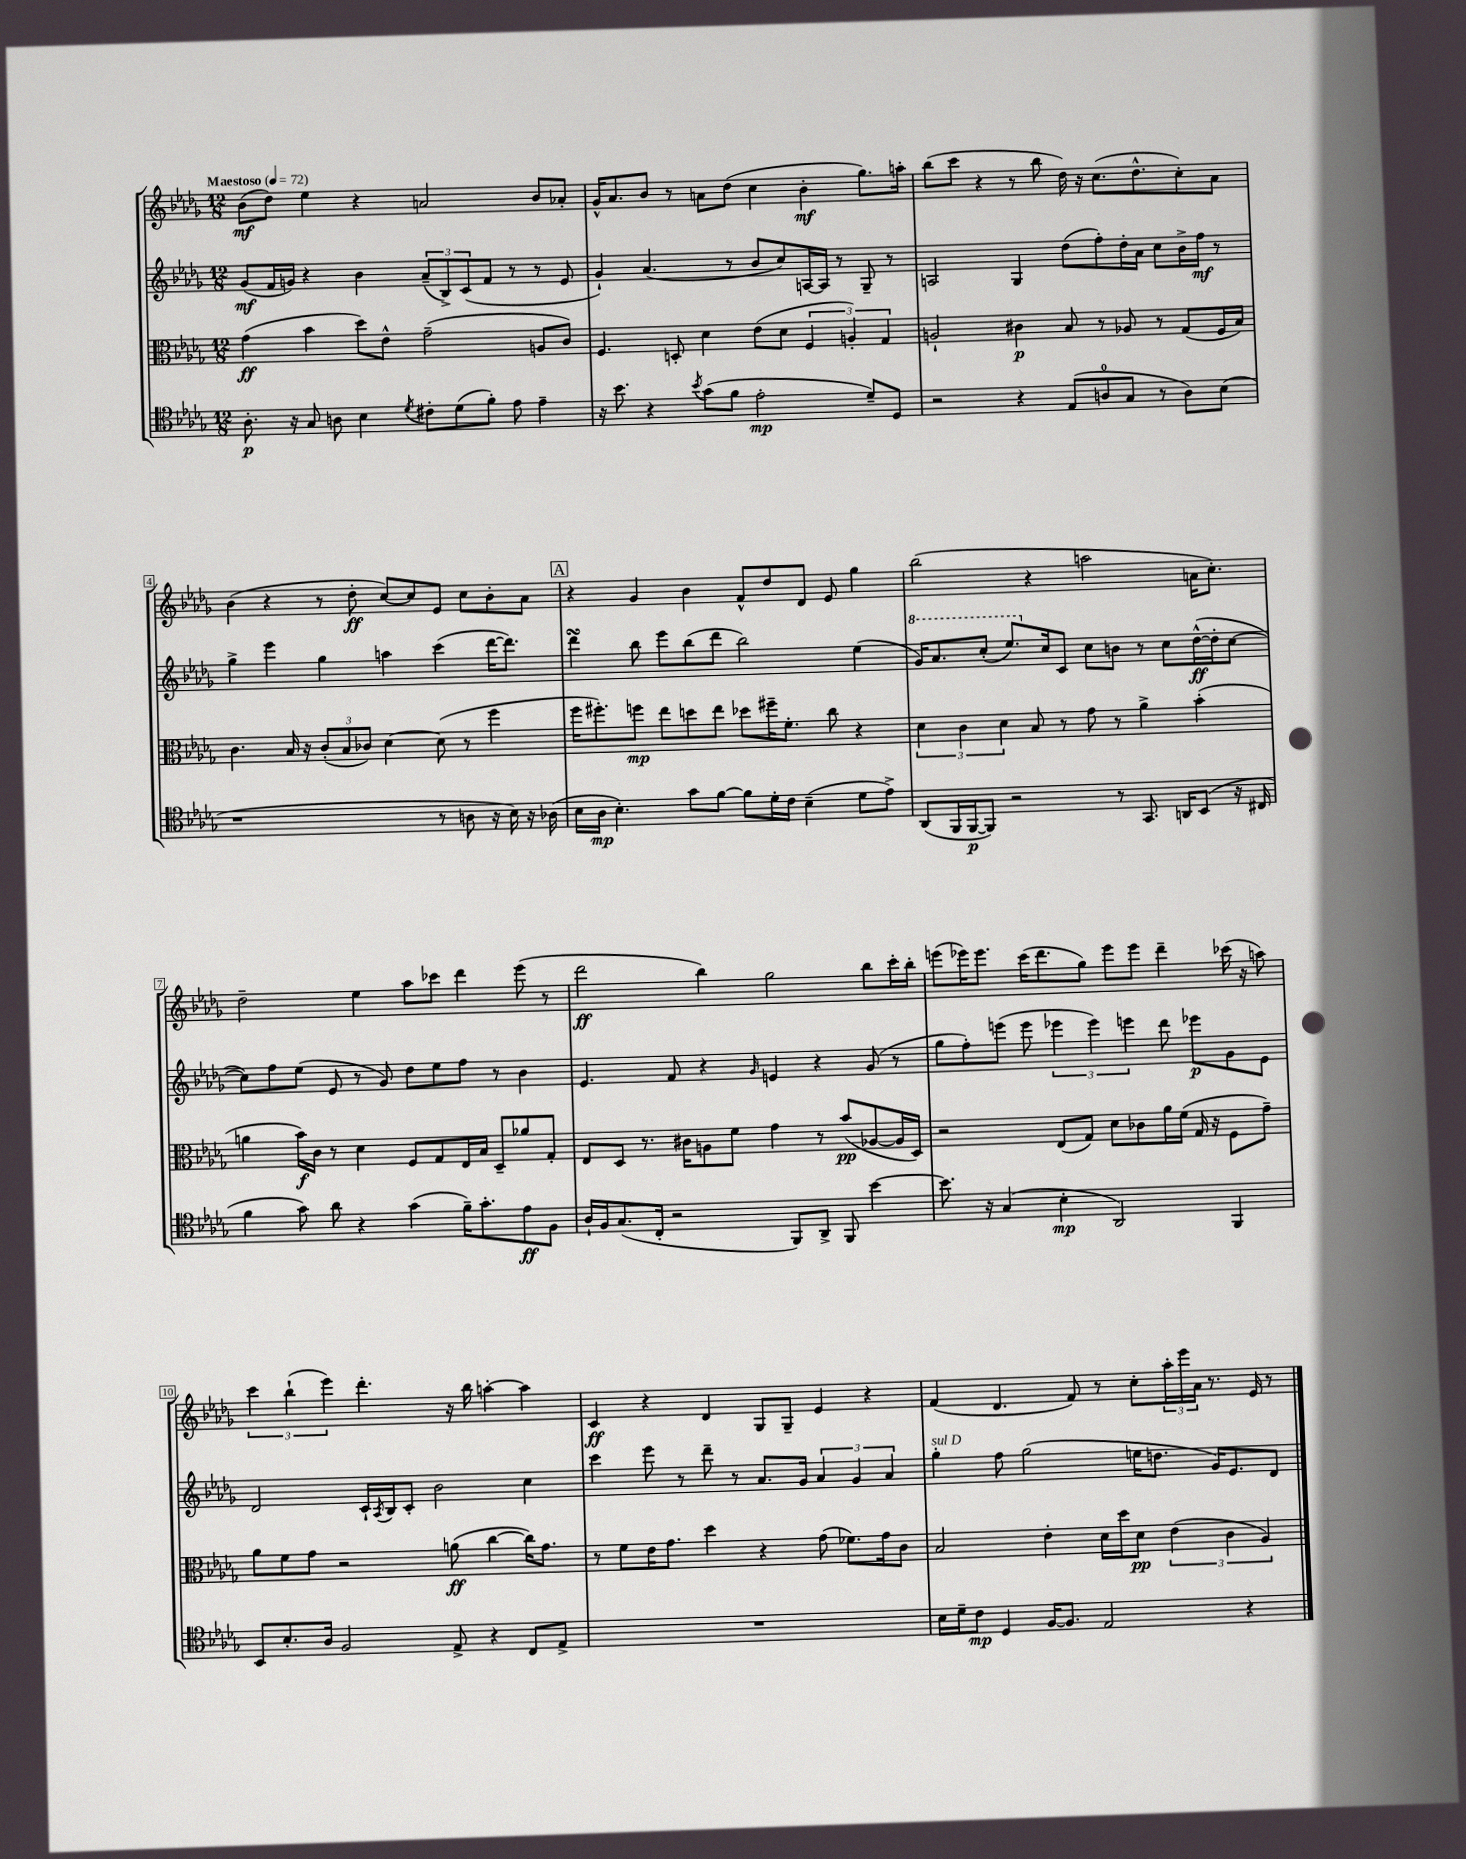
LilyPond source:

<<
\new StaffGroup <<
\new Staff = "s0" {
    \clef treble \key des \major \numericTimeSignature \time 12/8 \tempo "Maestoso" 4 = 72
    bes'8\mf( des''8) ees''4 r4 a'2 bes'8 aes'8-. |
    ges'16-^ aes'8. bes'8 r8 a'8 des''8( c''4 bes'4-.\mf ges''8.) a''16-. |
    bes''8( c'''8 r4 r8 bes''8 des''16) r16 c''8.( des''8.-^ c''8-.) aes'8 |
    bes'4( r4 r8 des''8-.\ff c''8~) c''8 ees'8 c''8 bes'8-. aes'8 |
    \mark \markup { \box "A" } r4 ges'4 bes'4 f'8-^ des''8 des'8 ees'8 ges''4 |
    bes''2( r4 a''2 a'16 c''8.-.) |
    des''2-- ees''4 aes''8 ces'''8 des'''4 ees'''8( r8 |
    des'''2\ff bes''4) ges''2 bes''8 c'''16-. bes''16-. |
    e'''8( ees'''16) ees'''8. c'''16( des'''8. ges''8) ees'''8 ees'''8 des'''4-- ces'''16( r16 a''8) |
    \tuplet 3/2 { c'''4 bes''4-!( ees'''4) } des'''4.-. r16 bes''16 a''4~-. a''4 |
    c'4\ff r4 des'4 ges8 ges8-- ees'4 r4 |
    f'4( des'4. f'8) r8 c''8-. \tuplet 3/2 { aes''16-. ees'''16 aes'16 } r8. ees'16 r8 \bar "|." |
}
\new Staff = "s1" {
    \clef treble \key des \major \numericTimeSignature \time 12/8
    ges'8\mf( f'16 g'16) r4 bes'4 \tuplet 3/2 { aes'8--( bes8->) c'8( } f'8 r8 r8 ees'8 |
    ges'4-!) aes'4.( r8 bes'8 c''8) a16~ a16 r8 ges8-- r8 |
    a2 ges4 des''8( f''8-.) des''16-. aes'16 c''8 bes'16-> f''16\mf r8 |
    ges''4-> ees'''4 ges''4 a''4 c'''4( des'''16~ des'''8.) |
    \mark \markup { \box "A" } des'''4\turn bes''8 ees'''8 bes''8( des'''8 bes''2) ees''4( |
    \ottava #1 ges''16) aes''8. c'''8-.( ees'''8.) \ottava #0 c''16 c'8 c''8 b'8 r8 c''8 des''16~-^\ff( des''16-. c''8~ |
    c''8) f''8 ees''8( ees'8 r8 ges'8) des''8 ees''8 f''8 r8 bes'4 |
    ees'4. f'8 r4 \grace { ges'16 } e'4 r4 ges'8( r8 |
    ges''8 f''8-.) e'''8( e'''8 \tuplet 3/2 { ees'''4 ees'''4) e'''4 } des'''8 ees'''8\p ges'8 ees'8 |
    des'2 c'16-! \acciaccatura { aes8 } bes16 c'8-. bes'2 c''4 |
    c'''4 ees'''8 r8 des'''8-- r8 aes'8. ges'16 \tuplet 3/2 { aes'4 ges'4 aes'4 } |
    ges''4-.^\markup { \italic "sul D" } f''8 ges''2( e''16 d''8. ges'16) ees'8. des'8 \bar "|." |
}
\new Staff = "s2" {
    \clef alto \key des \major \numericTimeSignature \time 12/8
    ges'4\ff( bes'4 des''8) ees'8-^ ges'2--( a8 c'8) |
    f4. d8-. des'4 ees'8( des'8 \tuplet 3/2 { f4 a4-.) ges4 } |
    a2-! cis'4\p bes8 r8 aes8 r8 ges8( f16 bes16) |
    c'4. bes16 r16 \tuplet 3/2 { c'8-.( bes8 ces'8) } des'4~ des'8( r8 f''4 |
    \mark \markup { \box "A" } f''16 fis''8.-.) f''8\mp ees''8 d''8 ees''8 des''8 fis''16-- f'8.-. c''8 r4 |
    \tuplet 3/2 { des'4 c'4 des'4 } bes8 r8 ges'8 r8 aes'4-> bes'4-.( |
    a'4 bes'16\f) c'16 r8 des'4 f8 ges8 ees16 bes16 des8-- aes'8 ges8-. |
    ees8 des8 r8. cis'16 a8 f'8 ges'4 r8 bes'8\pp( aes8~ aes16 des16) |
    r2 ees8( ges8) des'8 ces'8 aes'16 f'16( ges16 r16 f8 ges'8--) |
    aes'8 f'8 ges'8 r2 a'8\ff( c''4~ c''16) ges'8. |
    r8 f'8 ees'16 ges'8. des''4 r4 ges'8( fes'8.) ges'16 c'8 |
    bes2 ees'4-. des'16 des''16 des'8\pp \tuplet 3/2 { ees'4( c'4 aes4) } \bar "|." |
}
\new Staff = "s3" {
    \clef tenor \key des \major \numericTimeSignature \time 12/8
    aes8.-.\p r16 ges8 a8 bes4 \acciaccatura { des'8 } cis'8-. des'8( f'8-.) ees'8 ees'4-- |
    r16 bes'8. r4 \acciaccatura { bes'8 } ges'8( f'8 ees'2-.\mp des'8--) des8 |
    r2 r4 ees8( a8-0 ges8 r8 a8) bes8( |
    r1 r8 a8 r16 bes16) r16 aes16( |
    \mark \markup { \box "A" } bes16 aes16\mp bes4.-.) ges'8 f'8~ f'8 des'16-. c'16 bes4--( des'8 ees'8->) |
    aes,8( f,16 f,16~\p f,8) r2 r8 ges,8. a,16 bes,8( r16 cis16 |
    f'4 ges'8) aes'8 r4 ges'4( f'16--) ges'8.-. ees'8\ff f8 |
    aes16-! f16 ges8.( c16-. r2 f,8) aes,8-> f,8 bes'4~ |
    bes'8. r16 ges4( bes4-.\mp aes,2) f,4 |
    bes,8 bes8.-. aes16 f2 ees8-> r4 c8 ees8-> |
    R1. |
    bes16 des'16-- c'8\mp des4 f16~ f8. ees2 r4 \bar "|." |
}
>>
>>
\layout { \context { \Score \override BarNumber.stencil = #(make-stencil-boxer 0.1 0.3 ly:text-interface::print) } }
